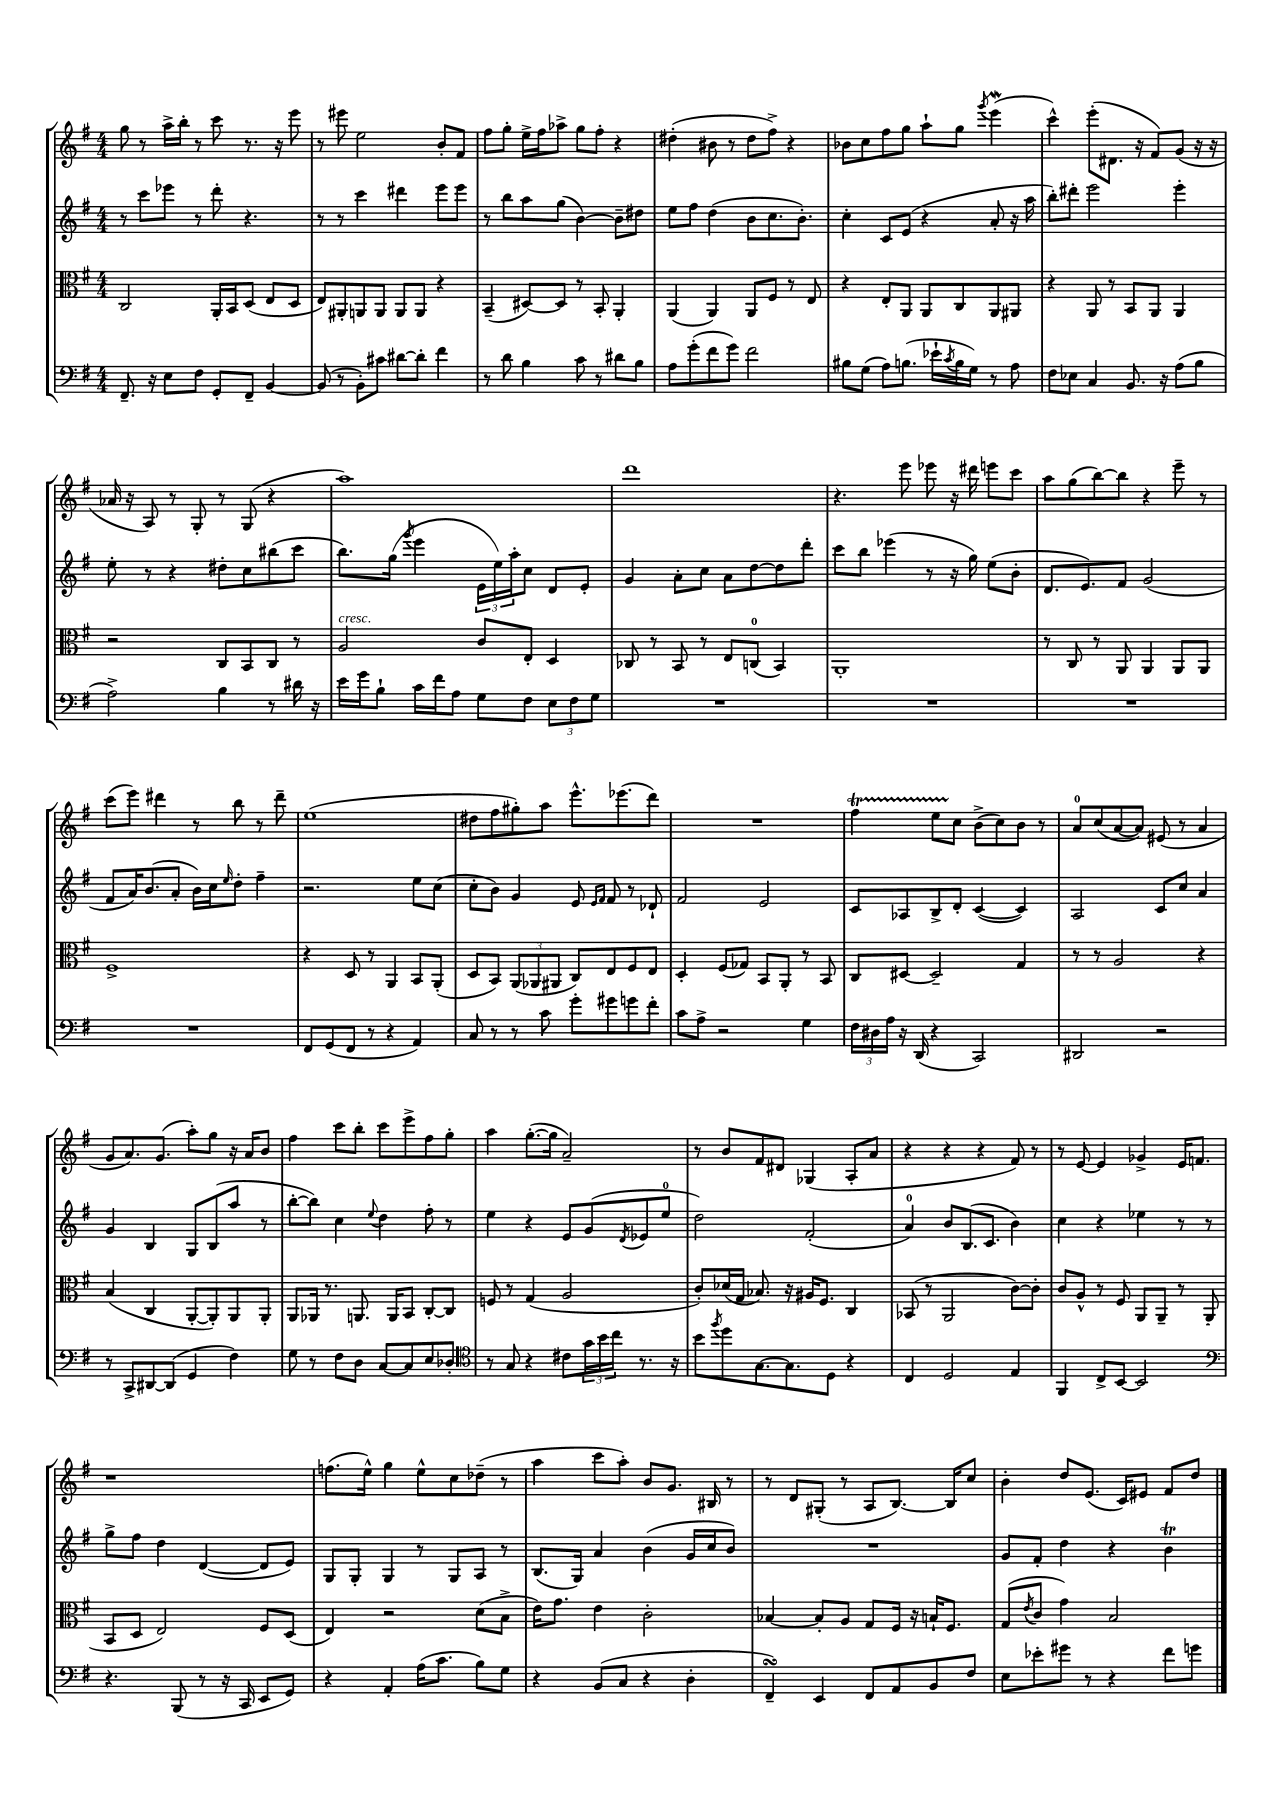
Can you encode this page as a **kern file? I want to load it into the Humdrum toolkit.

**kern	**kern	**kern	**kern
*staff4	*staff3	*staff2	*staff1
*clefF4	*clefC3	*clefG2	*clefG2
*k[f#]	*k[f#]	*k[f#]	*k[f#]
*M4/4	*M4/4	*M4/4	*M4/4
8.FF#~	2C	8r	8gg
.	.	8ccc	8r
16r	.	.	.
8E	.	8eee-	16aa^
.	.	.	16bb'
8F#	.	8r	8r
8GG'	16AA'	8ddd'	8ccc
.	16BB	.	.
8FF#~	(8D	4.r	8.r
[4BB	8E	.	.
.	.	.	16r
.	8D	.	8eee
=	=	=	=
(8BB]	8E)	8r	8r
8r	8AA#'	8r	8eee#
8BB')	8AA	4ccc	2ee
8c#	8AA	.	.
[8d#	8AA	4ddd#	.
8d#']	8AA	.	.
4f#	4r	8eee	8b'
.	.	8eee	8f#
=	=	=	=
8r	(4BB~	8r	8ff#
8d	.	8bb	8gg'
4B	[8D#)	8aa	16ee^
.	.	.	16ff#
.	8D#]	(8gg	8aa-^
8c	8r	[4b)	8gg
8r	8BB'	.	8ff#'
8d#	4AA'	8b~]	4r
8B	.	8dd#	.
=	=	=	=
8A	(4AA	8ee	(4dd#'
(8g'	.	8ff#	.
8f#	4AA)	(4dd	8b#
8g)	.	.	8r
2f#	8AA	8b	8dd#
.	8F#	8.cc	8ff#^)
.	8r	.	4r
.	.	8.b')	.
.	8E	.	.
=	=	=	=
8B#	4r	4cc'	8b-
(8G	.	.	8cc
8A)	8E'	8c	8ff#
(8.B	8AA	(8e	8gg
.	8AA	4r	8aa`
16e-`	.	.	.
8qc	.	.	.
16B	8C	.	8gg
16G)	.	.	.
.	.	.	8qggg
8r	8AA	8a'	(4eee
8A	8AA#	16r	.
.	.	16aa	.
=	=	=	=
8F#	4r	8bb')	4ccc^^)
8E-	.	8ddd#'	.
4C	8AA	2eee	(8eee'
.	8r	.	8.d#
8.BB	8BB	.	.
.	.	.	16r
.	8AA	.	8f#)
16r	.	.	.
(8A	4AA	4eee'	(8g
8B	.	.	16r
.	.	.	16r
=	=	=	=
2A^)	2r	8ee'	16a-
.	.	.	16r
.	.	8r	8A)
.	.	4r	8r
.	.	.	8G'
4B	8C	8dd#'	8r
.	8BB	8cc	(8G
8r	8C	(8bb#	4r
16d#	8r	8ccc	.
16r	.	.	.
=	=	=	=
16e	2A	8.bb)	1aa)
16g	.	.	.
8B`	.	.	.
.	.	(16gg	.
.	.	8qggg	.
16c	.	4eee	.
16f#	.	.	.
8A	.	.	.
8G	8c	24e	.
.	.	24ee)	.
.	.	24aa'	.
8F#	8E'	8cc	.
12E	4D	8d	.
12F#	.	.	.
.	.	8e'	.
12G	.	.	.
=	=	=	=
1r	8C-	4g	1ddd
.	8r	.	.
.	8BB	8a'	.
.	8r	8cc	.
.	8E	8a	.
.	(8C	[8dd	.
.	4BB)	8dd]	.
.	.	8ddd'	.
=	=	=	=
1r	1AA'	8ccc	4.r
.	.	8bb	.
.	.	(4eee-	.
.	.	.	8eee
.	.	8r	8eee-
.	.	16r	16r
.	.	16gg)	16ddd#
.	.	(8ee	8eee
.	.	8b'	8ccc
=	=	=	=
1r	8r	8.d	8aa
.	8C	.	(8gg
.	.	8.e)	.
.	8r	.	[8bb)
.	8AA	8f#	8bb]
.	4AA	(2g	4r
.	8AA	.	8eee~
.	8AA	.	8r
=	=	=	=
1r	1F#^	8f#	(8ccc
.	.	16a)	8eee)
.	.	(8.b	.
.	.	.	4ddd#
.	.	8a'	.
.	.	16b)	8r
.	.	16cc	.
.	.	16qqee	.
.	.	8dd'	8bb
.	.	4ff#~	8r
.	.	.	8ddd#~
=	=	=	=
8FF#	4r	2.r	(1ee
(8GG	.	.	.
8FF#	8D	.	.
8r	8r	.	.
4r	4AA	.	.
4AA)	8BB	8ee	.
.	(8AA'	(8cc	.
=	=	=	=
8C	8D	8cc'	8dd#
8r	8BB)	8b)	8ff#
8r	(12AA	4g	8gg#')
.	12AA-	.	.
8c	.	.	8aa
.	12AA#	.	.
8g'	8C)	8e	8.eee^^
.	.	16qqe	.
.	.	16qqf#	.
8g#	8E	8f#	.
.	.	.	(8.eee-
8g	8F#	8r	.
8f#'	8E	8d-`	8ddd)
=	=	=	=
8c	4D'	2f#	1r
8A^	.	.	.
2r	(8F#	.	.
.	8G-)	.	.
.	8BB	2e	.
.	8AA'	.	.
4G	8r	.	.
.	8BB	.	.
=	=	=	=
24F#	8C	8c	4ff#
24D#	.	.	.
24A	.	.	.
16r	[8D#	8A-	.
(16DD	.	.	.
4r	2D#~]	8B^	8ee
.	.	8d'	8cc
2CC)	.	([4c	(8b^
.	.	.	8cc)
.	4G	4c])	8b
.	.	.	8r
=	=	=	=
2DD#	8r	2A	8a
.	8r	.	(8cc
.	2A	.	[8a
.	.	.	8a])
2r	.	8c	(8e#
.	.	8cc	8r
.	4r	4a	4a
=	=	=	=
8r	(4B	4g	8g
8CC^	.	.	8.a)
[8DD#	4C	4B	.
.	.	.	(8.g
(8DD#]	.	.	.
4GG	[8AA'	8G	8aa')
.	8AA'])	(8B	8gg
4F#)	8AA	8aa	16r
.	.	.	16a
.	8AA'	8r	8b
=	=	=	=
8G	8AA	[8bb'	4ff#
8r	16AA-	8bb])	.
.	8.r	.	.
8F#	.	4cc	8ccc
8D	8.AA	.	8bb'
.	.	8qqee	.
[8C	.	4dd	8ccc
.	16AA	.	.
8C]	8BB	.	8eee^
8E	[8C'	8ff#'	8ff#
8D-'	8C]	8r	8gg'
=	=	=	=
*clefC4	*	*	*
8r	8F	4ee	4aa
8G	8r	.	.
4r	(4G	4r	([8.gg'
.	.	.	16gg]
8c#	2A	8e	2a~)
24g	.	(8g	.
24b	.	.	.
24cc	.	.	.
.	.	8qd	.
8.r	.	8e-	.
.	.	8ee	.
16r	.	.	.
=	=	=	=
8b	8c')	2dd)	8r
8qff#	.	.	.
8dd	(16d-	.	8b
.	16G	.	.
[8.G	8.B-)	.	8f#
.	.	.	8d#
8.G]	16r	.	.
.	16A#	(2f#'	(4G-
.	8.F#	.	.
8D	.	.	.
4r	4C	.	8A'
.	.	.	8a
=	=	=	=
4C	(8BB-	4a)	4r
.	8r	.	.
2D	2AA	8b	4r
.	.	(8.B	.
.	.	.	4r
.	.	8.c	.
4E	[8c)	4b)	8f#)
.	8c']	.	8r
=	=	=	=
4FF#	8c	4cc	8r
.	8A^^	.	[8e
8C^	8r	4r	4e]
[8BB	8F#	.	.
2BB]	8AA	4ee-	4g-^
.	8AA~	.	.
.	8r	8r	16e
.	.	.	8.f
.	(8AA	8r	.
=	=	=	=
*clefF4	*	*	*
4.r	8BB	8gg^	1r
.	8D	8ff#	.
.	2E)	4dd	.
(8BBB	.	.	.
8r	.	([4d	.
16r	.	.	.
16CC	.	.	.
8EE	8F#	8d]	.
8GG)	(8D	8e)	.
=	=	=	=
4r	4E)	8G	(8.ff
.	.	8G'	.
.	.	.	16ee^^)
4AA'	2r	4G	4gg
(16A	.	8r	8ee^^
8.c	.	.	.
.	.	8G	8cc
8B)	(8d	8A	(8dd-~
8G	8B^	8r	8r
=	=	=	=
4r	16e)	(8.B	4aa
.	8.g	.	.
.	.	16G)	.
(8BB	4e	4a	8ccc
8C	.	.	8aa')
4r	2c'	(4b	8b
.	.	.	8.g
4D'	.	16g	.
.	.	16cc	16B#
.	.	8b)	8r
=	=	=	=
4FF#~)	[4B-	1r	8r
.	.	.	8d
4EE	8B-']	.	(8G#'
.	8A	.	8r
8FF#	8G	.	8A
8AA	16F#	.	[8.B)
.	16r	.	.
8BB	16B`	.	.
.	8.F#	.	16B]
8F#	.	.	8cc
=	=	=	=
8E	(8G	8g	4b'
.	8qe	.	.
8e-'	8c	8f#'	.
8g#	4g)	4dd	8dd
8r	.	.	(8.e
4r	2B	4r	.
.	.	.	16c)
.	.	.	8e#
8f#	.	4b	8f#
8g	.	.	8dd
==	==	==	==
*-	*-	*-	*-
